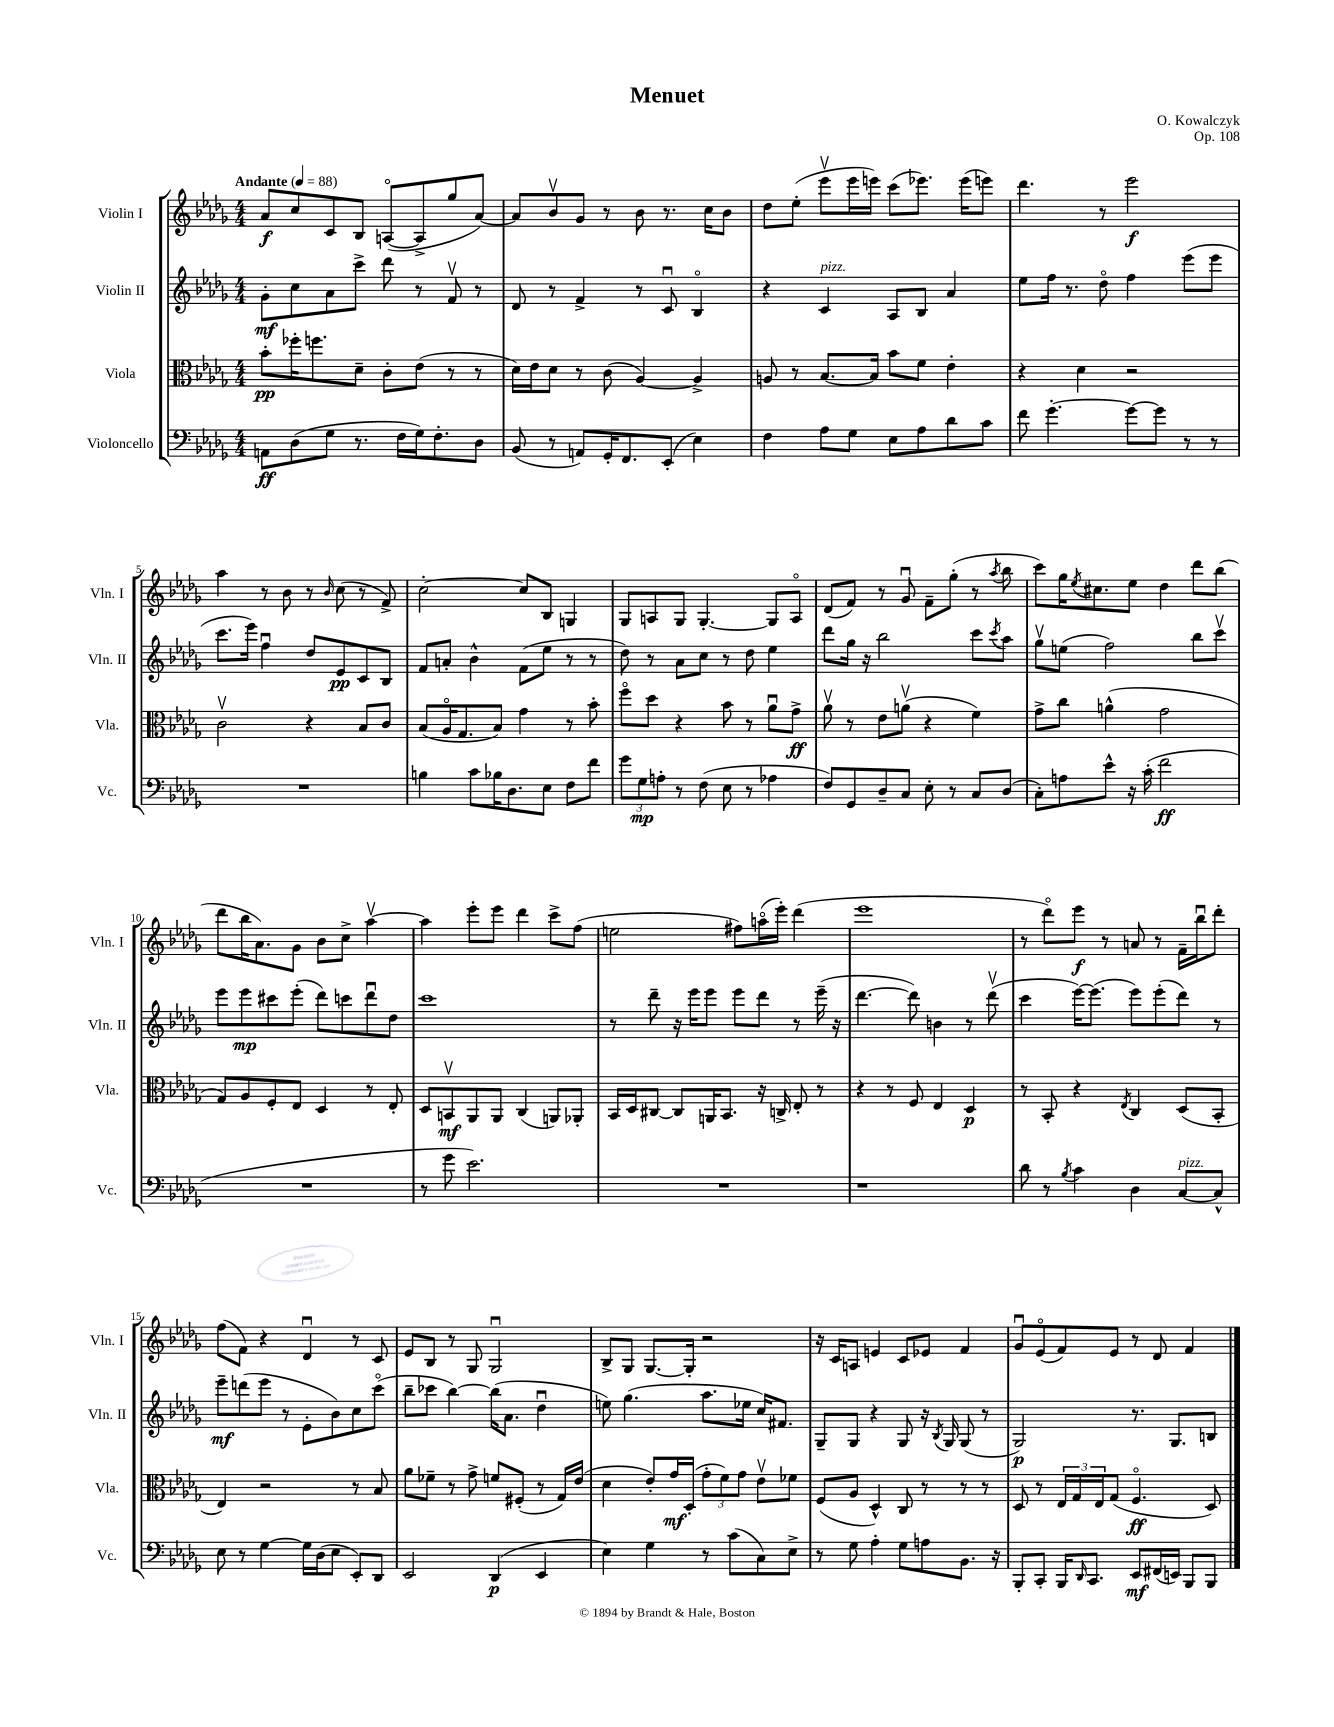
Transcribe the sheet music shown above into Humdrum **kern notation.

**kern	**kern	**kern	**kern
*staff4	*staff3	*staff2	*staff1
*clefF4	*clefC3	*clefG2	*clefG2
*k[b-e-a-d-g-]	*k[b-e-a-d-g-]	*k[b-e-a-d-g-]	*k[b-e-a-d-g-]
*M4/4	*M4/4	*M4/4	*M4/4
*MM88	*MM88	*MM88	*MM88
8AA	8b-'	8g-'	8a-
(8D-	16ff-'	8cc	8cc
.	8.ff	.	.
8G-	.	8a-	8c
8.r	8d-~	8ccc^	8B-
.	8c'	8ddd-	([8Ao
16F	.	.	.
16G-)	(8e-	8r	8A^]
8.F'	.	.	.
.	8r	8fv	8gg-
8D-	8r	8r	[8a-)
=	=	=	=
(8BB-	16d-)	8d-	8a-]
.	16e-	.	.
8r	8d-	8r	8b-v
8AA)	8r	4f^	8g-
16GG-'	(8c	.	8r
8.FF	.	.	.
.	[4A-)	8r	8b-
(8EE-'	.	8cu	8.r
4E-)	4A-^]	4B-o	.
.	.	.	16cc
.	.	.	8b-
=	=	=	=
4F	8A	4r	8dd-
.	8r	.	(8ee-'
8A-	[8.B-	4c	8eee-v
8G-	.	.	16eee-
.	16B-]	.	16eee)
8E-	8b-	8A-	(8ccc
8A-	8f	8B-	8.eee-)
8d-	4e-'	4a-	.
.	.	.	(16eee-
8c	.	.	8eee)
=	=	=	=
8f	4r	8ee-	4.ddd-
[4.g-'	.	16ff	.
.	.	8.r	.
.	4d-	.	.
.	.	8dd-o	8r
8g-_	2r	4ff	2eee-
8g-]	.	.	.
8r	.	(8eee-	.
8r	.	8eee-	.
=	=	=	=
1r	2cv	8.ccc	4aa-
.	.	16eee-)	.
.	.	4ffu	8r
.	.	.	8b-
.	4r	8dd-	8r
.	.	.	16qqb-
.	.	8e-	(8cc
.	8B-	8c	8r
.	8c	8B-	8f^)
=	=	=	=
4B	(8B-	8f	[2cc'
.	16A-o	8a'	.
.	8.G-	.	.
8c	.	4b-^^	.
16B-	8B-)	.	.
8.D-	.	.	.
.	4g-	(8f	8cc]
8E-	.	8ee-	8B-
8F	8r	8r	4G
8f	8b-'	8r	.
=	=	=	=
12g-	8ffo	8dd-)	8G-
12G-	.	.	.
.	8dd-	8r	8A
12A'	.	.	.
8r	4r	8a-	8G-
(8F	.	8cc	[4.G-'
8E-	8b-	8r	.
8r	8r	8dd-	.
4A-	8a-u	4ee-	8G-]
.	8g-^	.	8Ao
=	=	=	=
8F)	8a-v	8ddd-	(8d-
8GG-	8r	16gg-	8f)
.	.	16r	.
8D-~	8e-	2bb-	8r
8C	(8av	.	8g-u
8E-'	4r	.	8f~
8r	.	.	(8gg-'
8C	4f)	8ccc	8r
.	.	8qccc	8qaa-
(8D-	.	8aa-	8bb-
=	=	=	=
8C')	8g-^	8gg-v	8ccc)
8A	8cc	(8ee	16gg-
.	.	.	8qee-
.	.	.	8.cc#
8e-^^	(4a^^	2ff)	.
16r	.	.	8ee-
(16c'	.	.	.
2f	2g-	.	4dd-
.	.	8bb-	8ddd-
.	.	8cccv	(8bb-
=	=	=	=
1r	8G-)	8eee-	8ddd-
.	8A-	8eee-	16bb-
.	.	.	8.a-)
.	8F'	8ccc#	.
.	8E-	(8eee-'	8g-
.	4D-	8ddd-)	8b-
.	.	8ccc	8cc^
.	8r	8ddd-u	[4aa-v
.	8E-'	8dd-	.
=	=	=	=
8r	8D-	1ccc	4aa-]
8g-	8BBv	.	.
2.e-)	8AA-	.	8eee-'
.	8AA-	.	8eee-
.	(4C	.	4ddd-
.	8AA)	.	8ccc^
.	8AA-'	.	(8ff
=	=	=	=
1r	16BB-	8r	2ee
.	16D-	.	.
.	[8C#	8ddd-~	.
.	8C#]	16r	.
.	.	16eee-	.
.	16AA	8eee-	.
.	8.BB-	.	.
.	.	8eee-	8ff#)
.	16r	8ddd-	(16aao
.	16C^	.	16eee-')
.	8E-'	8r	(4ddd-
.	8r	(16eee-~	.
.	.	16r	.
=	=	=	=
1r	4r	[4.ddd-	1eee-
.	8r	.	.
.	8F	8ddd-])	.
.	4E-	4b	.
.	4D-	8r	.
.	.	(8ddd-v	.
=	=	=	=
8d-	8r	4ccc	8r
8r	8BB-'	.	8ddd-o)
8qB-	.	.	.
4c	4r	[16eee-)	8eee-
.	.	(8.eee-]	.
.	.	.	8r
.	8qE-	.	.
4D-	4C	8eee-)	8a
.	.	(8eee-'	8r
[8C	(8D-	8ddd-)	16f~
.	.	.	16bb-u
8C^^]	8BB-'	8r	8ddd-'
=	=	=	=
8E-	4E-)	8eee-~	(8ff
8r	.	(8ddd	8f)
[4G-	2r	8eee-	4r
.	.	8r	.
16G-]	.	8e-'	4d-u
(16D-	.	.	.
8E-	.	8b-)	.
8EE-')	8r	8cc	8r
8DD-	8B-	(8ccco	8c
=	=	=	=
2EE-	8a-	8bb-~	8e-
.	8f-~	8ccc-	8B-
.	8r	[4bb-)	8r
.	8g-^	.	8G-
(4DD-	8f	(16bb-]	2G-u
.	.	8.a-	.
.	(8F#'	.	.
4EE-	8r	4dd-u	.
.	16G-)	.	.
.	(16e-	.	.
=	=	=	=
4E-)	4d-	8ee)	8B-^
.	.	(4.gg-	8G-
4G-	8e-')	.	[8.G-
.	16g-	.	.
.	(16D-'	.	16G-']
8r	12g-'	8.aa-	2r
.	12f)	.	.
(8c	.	.	.
.	12g-	.	.
.	.	16ee-	.
8C)	8e-v	16cc)	.
.	.	8.f#	.
8E-^	8f-	.	.
=	=	=	=
8r	(8F	8G-~	16r
.	.	.	16c
8G-	8A-	8G-	8A
4A-'	4D-^^)	4r	4e
8G-	8C	8G-	8c
8A	8r	16r	8e-
.	.	8qB-	.
.	.	16G-	.
8.BB-	8r	(8G-	4f
.	8r	8r	.
16r	.	.	.
=	=	=	=
8BBB-'	8D-	2G-)	8g-u
8CC'	8r	.	(8e-o
16BBB-	24E-	.	8f)
.	24G-	.	.
16qqDD-	.	.	.
8.CC	.	.	.
.	24E-	.	.
.	(8G-	.	8e-
8EE-	4.Fo	8.r	8r
(16FF#	.	.	8d-
16EE)	.	8.G-	.
8BBB-	.	.	4f
8BBB-	8D-)	8B	.
==	==	==	==
*-	*-	*-	*-
